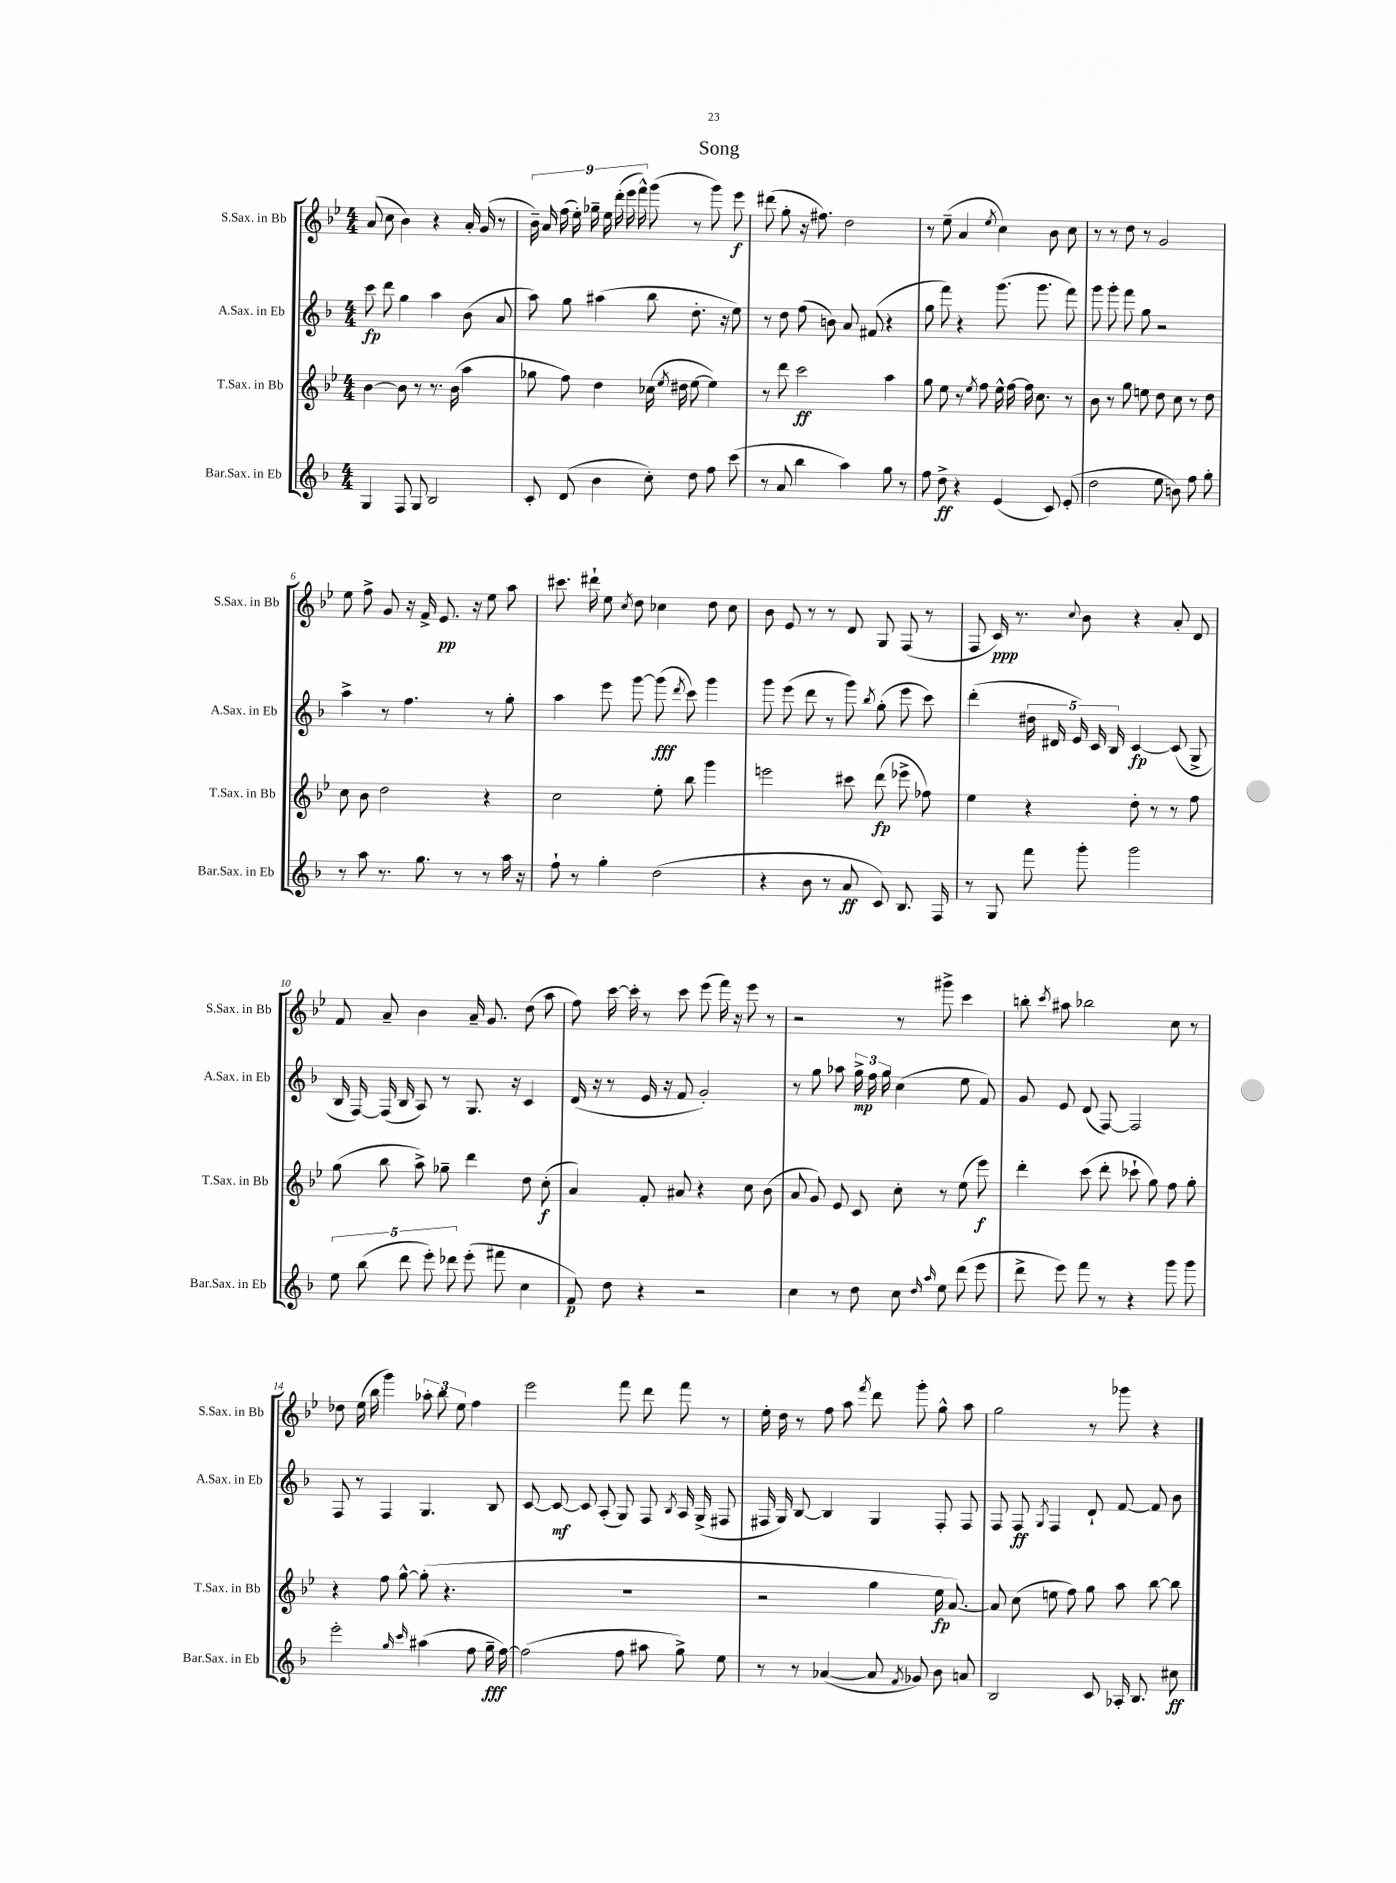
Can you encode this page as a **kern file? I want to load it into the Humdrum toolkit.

**kern	**kern	**kern	**kern
*staff4	*staff3	*staff2	*staff1
*clefG2	*clefG2	*clefG2	*clefG2
*k[b-]	*k[b-e-]	*k[b-]	*k[b-e-]
*M4/4	*M4/4	*M4/4	*M4/4
4G	[4b-	8ccc	(8a
.	.	8ddd	8cc
8F	8b-]	4gg	4b-)
8G	8r	.	.
2B-	8.r	4aa	4r
.	(16b-	.	.
.	4aa	(8b-	16a'
.	.	.	(16g
.	.	8a	8r
=	=	=	=
8c'	8gg-	8aa)	18b-~)
.	.	.	18a
.	.	.	(18ff
(8d	8ff)	8gg	.
.	.	.	18ee-')
.	.	.	18gg-~
4b-	4dd	(4aa#	.
.	.	.	18ee-
.	.	.	(18ddd'
.	.	.	18eee-
.	.	.	18fff^^)
8cc')	(16cc-	8bb-	(8ggg
.	8qee-	.	.
.	16dd#	.	.
8dd	[8ee-	8.dd'	8r
8ff	4ee-])	.	8ggg)
.	.	16r	.
(8ccc	.	8ee)	8eee-
=	=	=	=
8r	8r	8r	(8ddd#
8a	8ddd	8dd	8gg'
4bb-	2ccc	(8ff	16r
.	.	.	8.ff#)
.	.	8b)	.
4aa)	.	8a	2dd
.	.	(8f#	.
8gg	4aa	4r	.
8r	.	.	.
=	=	=	=
8ff	8gg	8gg	8r
8dd^	8ee-	8fff)	(8ee-~
4r	8r	4r	4a
.	8qee-	.	.
.	8ff	.	.
.	.	.	8qee-
(4e	16ee-^^	(8.ggg	4cc)
.	[16ff	.	.
.	16ff]	.	.
.	8.cc	8.ggg	.
8c)	.	.	8b-
(8e'	8r	8fff)	8cc
=	=	=	=
2dd	8b-	8ggg	8r
.	8r	8ggg'	8r
.	8gg	8fff	8dd
.	8ee	8gg	8r
8ee	8dd	2r	2g
8b)	8cc	.	.
8ff	8r	.	.
8gg'	8dd	.	.
=	=	=	=
8r	8cc	4aa^	8ee-
8aa	8b-	.	8ff^
8.r	2dd	8r	8g
.	.	4.ff	16r
8.gg	.	.	16f^
.	.	.	8.e-
8r	.	.	.
.	.	.	16r
8r	4r	8r	8ee-
16aa	.	8gg'	8aa
16r	.	.	.
=	=	=	=
8ff`	2cc	4aa	8.ccc#
8r	.	.	.
.	.	.	16ddd#`
4gg'	.	8eee	8ee-
.	.	.	8qcc
.	.	[8ggg	8dd
(2dd	8ee-'	(8ggg]	4cc-
.	.	8qddd	.
.	8bb-	8ccc)	.
.	4ggg	4ggg	8dd
.	.	.	8cc-
=	=	=	=
4r	2eee	8ggg	8b-
.	.	(8eee	8e-
8b-	.	8ddd	8r
8r	.	8r	8r
8a	8ccc#	8ggg)	8d
.	.	8qbb-	.
8c)	(8ddd	(8gg'	8G
8.B-	8eee-^	8eee	(8F
.	8ff-)	8ccc)	8r
16F	.	.	.
=	=	=	=
8r	4ee-	(4ddd'	8F
8G	.	.	16c)
.	.	.	8.r
8fff	4r	20dd#	.
.	.	20d#	.
.	.	20e)	.
.	.	.	8qqcc
8ggg'	.	.	8b-
.	.	20c	.
.	.	20B-	.
2ggg	8dd'	[4c	4r
.	8r	.	.
.	8r	(8c]	8a'
.	8ff	8G^	8d
=	=	=	=
10ee	(8gg	16B-	8f
.	.	[16F)	.
(10bb-	.	.	.
.	8bb-	(16F]	8a~
.	.	16B-	.
10ddd	.	.	.
.	8aa^)	8A)	4b-
10eee')	.	.	.
.	8gg-~	8r	.
10ddd-	.	.	.
(8eee'	4ddd	8.G	16a~
.	.	.	8.g
8fff#	.	.	.
.	.	16r	.
4cc	8dd	4c	(8dd
.	(8cc'	.	8aa
=	=	=	=
8f)	4a)	(16d	8ff)
.	.	16r	.
8dd	.	8r	[16ccc
.	.	.	16ccc']
4r	8f'	16e	8r
.	.	16r	.
.	8a#	8f	8ccc
2r	4r	2g')	(8eee-
.	.	.	16fff)
.	.	.	16r
.	8cc	.	8eee-
.	(8b-	.	8r
=	=	=	=
4cc	8a	8r	2r
.	8g)	8gg	.
8r	8e-	8aa-	.
8dd	8c	24gg^	.
.	.	24ff	.
.	.	24gg	.
8cc	8cc'	(4cc	8r
16qqdd	.	.	.
16qqaa	.	.	.
8ee	8r	.	8ggg#^
(8ddd	(8ee-	8ee	4ccc
8eee	8eee-)	8f)	.
=	=	=	=
8ddd^	4ddd'	8g	8bb'
.	.	.	8qccc
8eee)	.	8e	8aa#
8fff	(8ccc	(8d	2bb-
8r	8ddd'	[8F)	.
4r	8ccc-`	2F]	.
.	8gg)	.	.
8ggg	8ff	.	8cc
8ggg	8gg'	.	8r
=	=	=	=
2eee'	4r	8F	8dd-
.	.	8r	(16ee-
.	.	.	16bb-
.	8ff	4F	4ggg)
.	[8gg^^	.	.
16qqgg	.	.	.
16qqccc	.	.	.
(4aa#	(8gg']	4.G	12aa-'
.	.	.	12bb-
.	4.r	.	.
.	.	.	12ee-
8ff	.	.	4ff
16gg~	.	8B-	.
[16ff)	.	.	.
=	=	=	=
(2ff]	1r	[8c	2eee-
.	.	8c_	.
.	.	8c]	.
.	.	(8A'	.
8ff	.	8G)	8fff
8aa#	.	8F	8ddd
.	.	8qB-	.
8gg^)	.	16A	8fff
.	.	(16G^	.
8ee	.	8F#	8r
=	=	=	=
8r	2r	16F#	16ee-'
.	.	16G)	16dd
8r	.	[8B-	8r
([4a-	.	4B-]	8ff
.	.	.	8aa
.	.	.	8qfff
8a-]	4gg	4G	8ddd
8qf	.	.	.
8g-)	.	.	8ggg'
8b-	16ee-	8F#'	8gg^^
.	[8.a)	.	.
8a	.	8F#	8aa
=	=	=	=
2B-	8a]	8F	2gg
.	(8cc	8F	.
.	.	8qG	.
.	8ee	4F	.
.	8ff)	.	.
8c	8gg	8d`	8r
16A-'	8aa	[8f	8ggg-
8.B-	.	.	.
.	[8bb-	8f]	4r
8cc#	8bb-]	8b-	.
==	==	==	==
*-	*-	*-	*-
